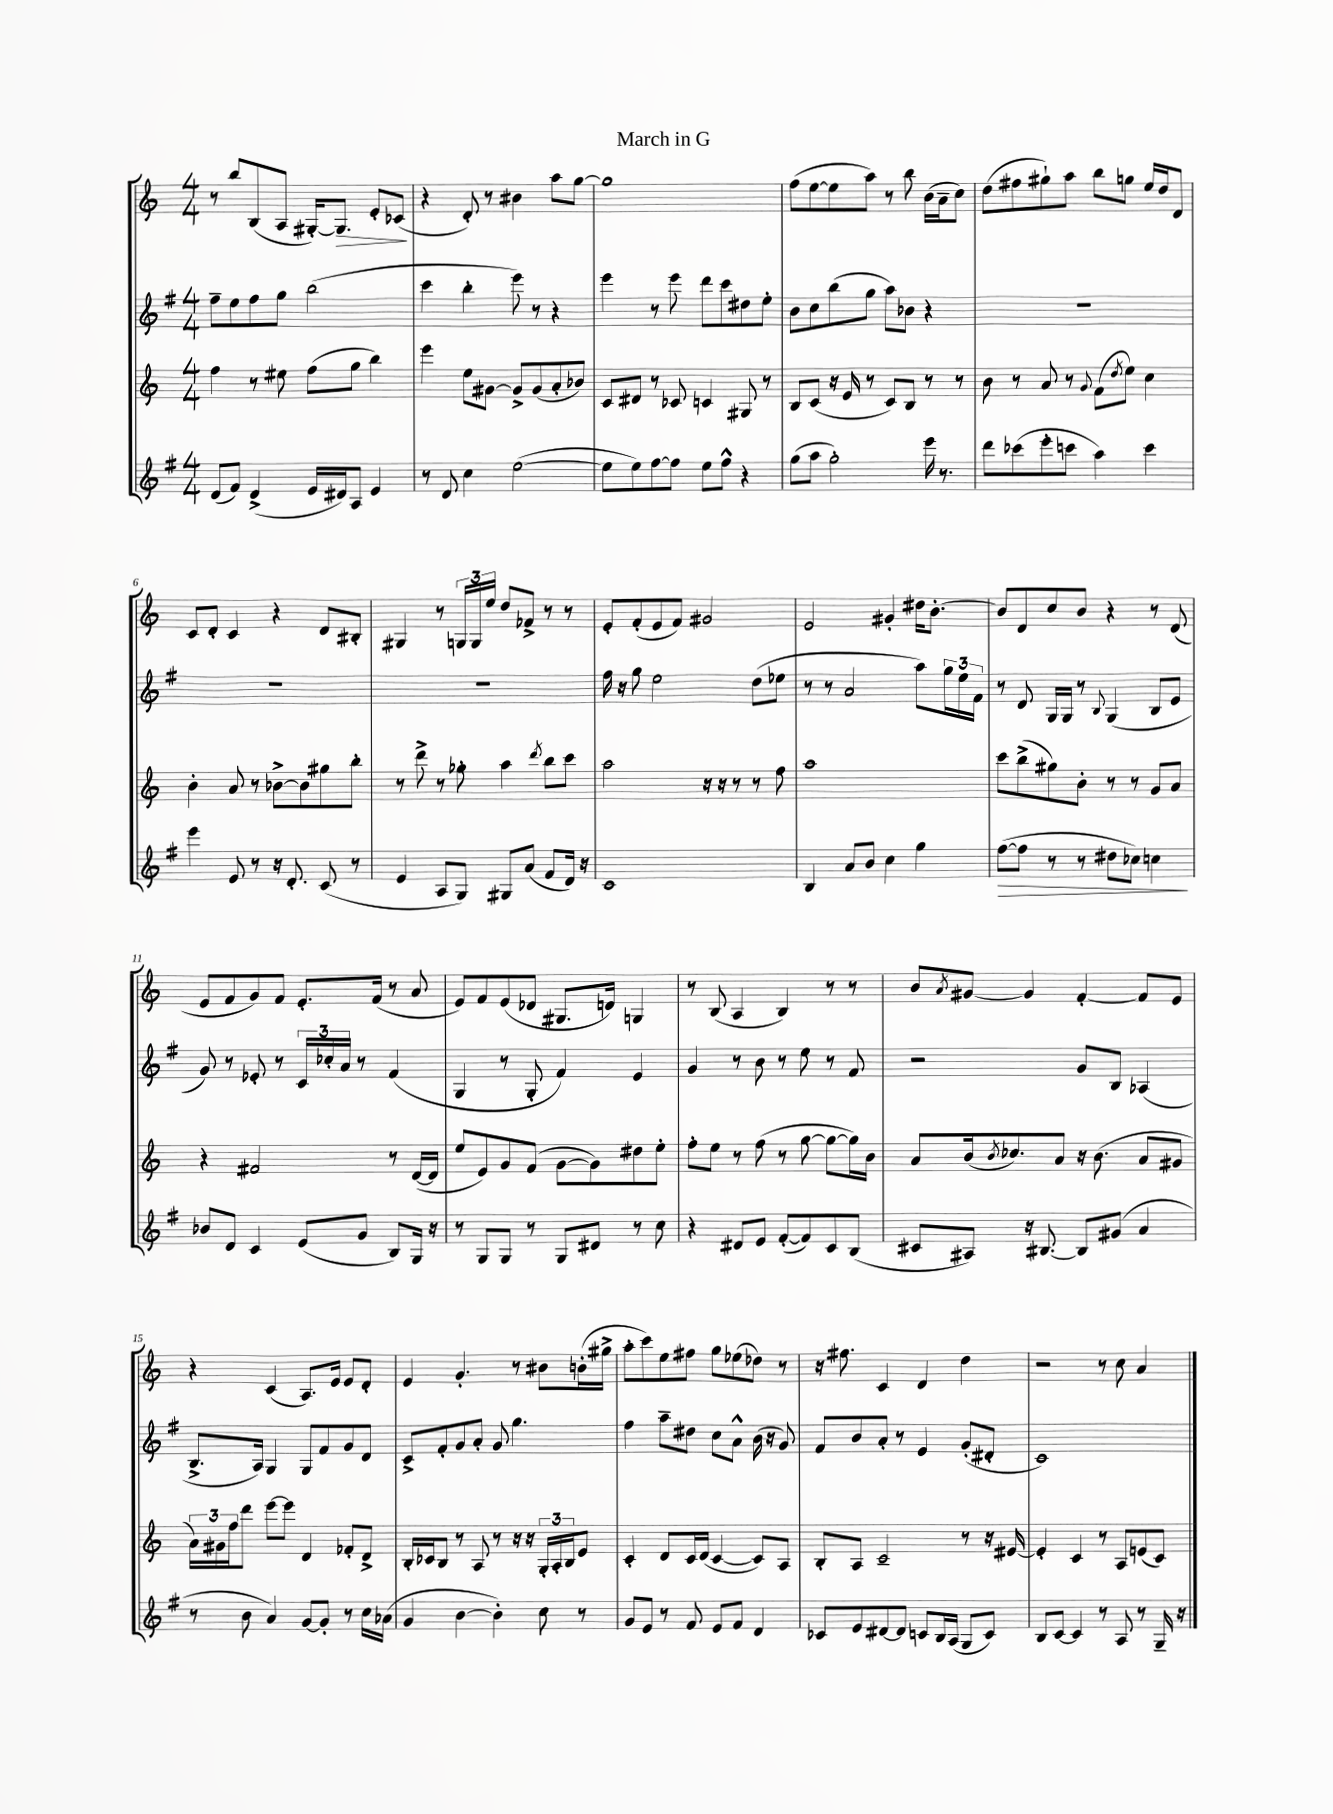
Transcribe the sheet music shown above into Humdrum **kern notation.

**kern	**dynam	**kern	**kern	**kern	**dynam
*part4	*part4	*part3	*part2	*part1	*part1
*staff4	*staff4	*staff3	*staff2	*staff1	*staff1
*clefG2	*	*clefG2	*clefG2	*clefG2	*
*k[f#]	*	*k[]	*k[f#]	*k[]	*
*M4/4	*	*M4/4	*M4/4	*M4/4	*
=1	=1	=1	=1	=1	=1
(8d/L	.	4ff\	8ff#~\L	8r	.
8f#/J)	.	.	8ee\	8bb/L	.
(4d^/	.	8r	8ff#\	(8B/	.
.	.	8ee#X\	8gg\J	8A/J	.
16e/LL	.	(8ff\L	(2bb\	[16G#X'/KL)	.
!	!	!	!	!	!LO:HP:b
16d#X/J)	.	.	.	8.G#/J]	>
8A/J	.	8gg\J	.	.	.
4e/	.	4bb\)	.	8e'/L	.
.	.	.	.	(8c-X/J	.
.	.	.	.	.	]
=2	=2	=2	=2	=2	=2
8r	.	4eee\	4ccc\	4r	.
8d/	.	.	.	.	.
4cc\	.	8ee\L	4bb'\	8d'/)	.
.	.	[8g#X\J	.	8r	.
([2ee\	.	8g#^/L]	8eee\)	4b#X\	.
.	.	(8g#/	8r	.	.
.	.	8a'/	4r	8aa\L	.
.	.	8b-X/J)	.	[8gg\J	.
=3	=3	=3	=3	=3	=3
8ee\L]	.	8c/L	4eee\	1gg]	.
8ee\)	.	8d#X/J	.	.	.
[8ff#\	.	8r	8r	.	.
8ff#\J]	.	8c-X/	8eee\	.	.
8ee\L	.	4cn/	8ddd\L	.	.
8ff#^^\J	.	.	8ccc\	.	.
4r	.	8G#X/	8dd#X\	.	.
.	.	8r	8ee'\J	.	.
=4	=4	=4	=4	=4	=4
(8gg\L	.	8B/L	8b\L	(8ff\L	.
8aa\J	.	(8c/J	8cc\	[8ee\	.
2gg'\)	.	16r	(8bb\	8ee\]	.
.	.	16e/	.	.	.
.	.	8r	8gg\J	8aa\J)	.
.	.	8c/L)	8aa\L)	8r	.
.	.	8B/J	8b-X\J	8bb\	.
16eee\	.	8r	4r	(16b\LL	.
8.r	.	.	.	16a~\J	.
.	.	8r	.	8cc\J)	.
=5	=5	=5	=5	=5	=5
8ddd\L	.	8b\	1r	(8dd\L	.
(8ccc-X\	.	8r	.	8ff#X\	.
8eee'\	.	8a/	.	8gg#X`\)	.
8cccn\J	.	8r	.	8aa\J	.
.	.	8qqg/	.	.	.
4aa\)	.	(8f\L	.	8bb\L	.
.	.	8qdd/	.	.	.
.	.	8ee\J)	.	8ggn\J	.
4ccc\	.	4cc\	.	16ee/LL	.
.	.	.	.	16dd/J	.
.	.	.	.	8d/J	.
!!LO:LB:g=z
=6	=6	=6	=6	=6	=6
4eee\	.	4b'\	1r	8c/L	.
.	.	.	.	8d'/J	.
8e/	.	8a/	.	4c/	.
8r	.	8r	.	.	.
16r	.	[8b-X^\L	.	4r	.
8.d'/	.	.	.	.	.
.	.	8b-\]	.	.	.
(8c/	.	8gg#X\	.	8d/L	.
8r	.	8bb'\J	.	8B#X'/J	.
=7	=7	=7	=7	=7	=7
4e/	.	8r	1r	4G#X/	.
.	.	8ddd^\	.	.	.
8A/L	.	8r	.	8r	.
8G/J)	.	8gg-X'\	.	24Gn/LL	.
.	.	.	.	24G/	.
.	.	.	.	24ee/JJ	.
8G#X/L	.	4aa\	.	8dd/L	.
(8a/J	.	.	.	8f-X^/J	.
.	.	8qddd/	.	.	.
8f#/L	.	8bb\L	.	8r	.
16d/Jk)	.	8ccc\J	.	8r	.
16r	.	.	.	.	.
=8	=8	=8	=8	=8	=8
1c	.	2aa\	16ff#\	8e'/L	.
.	.	.	16r	.	.
.	.	.	8gg\	(8f'/	.
.	.	.	2ee\	8e/	.
.	.	.	.	8f/J)	.
.	.	16r	.	2g#X/	.
.	.	16r	.	.	.
.	.	8r	.	.	.
.	.	8r	(8dd\L	.	.
.	.	8ff\	8ee-X\J	.	.
=9	=9	=9	=9	=9	=9
4B/	.	1aa	8r	2e/	.
.	.	.	8r	.	.
8a/L	.	.	2a/	.	.
8b/J	.	.	.	.	.
4cc\	.	.	.	4g#X'/	.
4gg\	.	.	8aa\L)	16dd#X\KL	.
.	.	.	.	[8.b'\J	.
.	.	.	24gg\L	.	.
.	.	.	24ee\	.	.
.	.	.	24f#\JJ	.	.
=10	=10	=10	=10	=10	=10
!	!LO:HP:b	!	!	!	!
([8ff#\L	>	8ccc\L	8r	8b/L]	.
8ff#\J]	.	(8bb^\	8d/	8d/	.
8r	.	8gg#X\)	16G/LL	8cc/	.
.	.	.	16G/JJ	.	.
8r	.	8b'\J	8r	8b/J	.
.	.	.	8qqB/	.	.
8dd#X\L	.	8r	(4G/	4r	.
8cc-X\J)	.	8r	.	.	.
4ccn\	.	8g/L	8B/L	8r	.
.	.	8a/J	8e/J	(8d/	.
.	]	.	.	.	.
!!LO:LB:g=z
=11	=11	=11	=11	=11	=11
8b-X/L	.	4r	8g/)	8e/L	.
8d/J	.	.	8r	8f/	.
4c/	.	2f#X/	8e-X'/	8g/)	.
.	.	.	8r	8f/J	.
(8e/L	.	.	24c/LL	8.e'/L	.
.	.	.	24cc-X'/	.	.
.	.	.	24a/JJ	.	.
8g/J	.	.	8r	.	.
.	.	.	.	(16f/Jk	.
8B/L)	.	8r	(4f#/	8r	.
16G/Jk	.	([16d/LL	.	8a/	.
16r	.	16d/JJ]	.	.	.
=12	=12	=12	=12	=12	=12
8r	.	8ee/L	4G/	8e/L)	.
8G/L	.	8e/)	.	8f/	.
8G/J	.	8g/	8r	(8e/	.
8r	.	(8f/J	8G'/	8d-X/J	.
8G/L	.	[8g\L	4f#/)	8.G#X/L	.
8d#X/J	.	8g\])	.	.	.
.	.	.	.	16dn/Jk)	.
8r	.	8dd#X\	4e/	4Gn/	.
8cc\	.	8ee'\J	.	.	.
=13	=13	=13	=13	=13	=13
4r	.	8ff'\L	4g/	8r	.
.	.	8ee\J	.	(8B/	.
8d#X/L	.	8r	8r	4A/	.
8e/J	.	(8ff\	8b\	.	.
([8f#'/L	.	8r	8r	4B/)	.
8f#/])	.	[8gg\	8ee\	.	.
8c/	.	8gg\L_	8r	8r	.
(8B/J	.	16gg\L])	8f#/	8r	.
.	.	16b\JJ	.	.	.
=14	=14	=14	=14	=14	=14
8c#X/L	.	8a/L	2r	8b/L	.
.	.	.	.	8qa/	.
8A#X/J)	.	(16b/k	.	[8g#X/J	.
.	.	8qb/	.	.	.
.	.	8.cc-X/)	.	.	.
16r	.	.	.	4g#/]	.
[8.B#X/	.	.	.	.	.
.	.	8a/J	.	.	.
8B#/L]	.	16r	8g/L	[4f'/	.
.	.	(8.b\	.	.	.
(8g#X/J	.	.	8B/J	.	.
4a/	.	8a/L	(4A-X/	8f/L]	.
.	.	8g#X/J	.	8e/J	.
!!LO:LB:g=z
=15	=15	=15	=15	=15	=15
8r	.	24a\LL)	8.B^/L	4r	.
.	.	24g#X\	.	.	.
.	.	24ff\J	.	.	.
8b\	.	8ddd\J	.	.	.
.	.	.	16A/Jk)	.	.
4a/)	.	[8eee\L	4G/	(4c/	.
.	.	8eee\J]	.	.	.
[8g/L	.	4d/	8G/L	8.A/L)	.
8g'/J]	.	.	8f#/	.	.
.	.	.	.	16e/Jk	.
8r	.	8f-X'/L	8g/	8e/L	.
16cc\LL	.	8d^/J	8d/J	8d'/J	.
(16a-X\JJ	.	.	.	.	.
=16	=16	=16	=16	=16	=16
4g/	.	16B'/LL	8c^/L	4e/	.
.	.	16c-X/J	.	.	.
.	.	8B/J	8f#'/	.	.
[4b\	.	8r	8g/	4.g'/	.
.	.	8A/	8a'/J	.	.
4b'\])	.	8r	8g/	.	.
.	.	16r	4.gg\	8r	.
.	.	16r	.	.	.
8cc\	.	24G'/LL	.	8b#X\L	.
.	.	24A'/	.	.	.
.	.	24B/J	.	.	.
8r	.	8e/J	.	(16bn'\L	.
.	.	.	.	16gg#X^\JJ	.
=17	=17	=17	=17	=17	=17
8g/L	.	4c'/	4ff#\	8aa'\L	.
8e/J	.	.	.	8ccc\)	.
8r	.	8d/L	8aa~\L	8ee\	.
8f#/	.	16c/L	8dd#X\J	8ff#X\J	.
.	.	(16d/JJ	.	.	.
8e/L	.	[4c/	8cc\L	8gg\L	.
8f#/J	.	.	8a^^\J	(8ee-X\	.
4d/	.	8c/L])	(16b\	8dd-X\J)	.
.	.	.	16r	.	.
.	.	8A/J	8g/)	8r	.
=18	=18	=18	=18	=18	=18
8c-X/L	.	8B'/L	8f#/L	16r	.
.	.	.	.	8.ff#X\	.
8e/	.	8A/J	8b/	.	.
[8d#X/	.	2c~/	8a'/J	4c/	.
8d#/J]	.	.	8r	.	.
8cn/L	.	.	4e/	4d/	.
16B/L	.	.	.	.	.
(16A/JJ	.	.	.	.	.
8G/L	.	8r	(8g'/L	4dd\	.
8c/J)	.	16r	8d#X'/J	.	.
.	.	[16e#X/	.	.	.
=19	=19	=19	=19	=19	=19
8B/L	.	4e#'/]	1c)	2r	.
[8c/J	.	.	.	.	.
4c/]	.	4c/	.	.	.
8r	.	8r	.	8r	.
8A/	.	8A/L	.	8cc\	.
8r	.	(8en/	.	4a/	.
16G~/	.	8c/J)	.	.	.
16r	.	.	.	.	.
==	==	==	==	==	==
*-	*-	*-	*-	*-	*-
